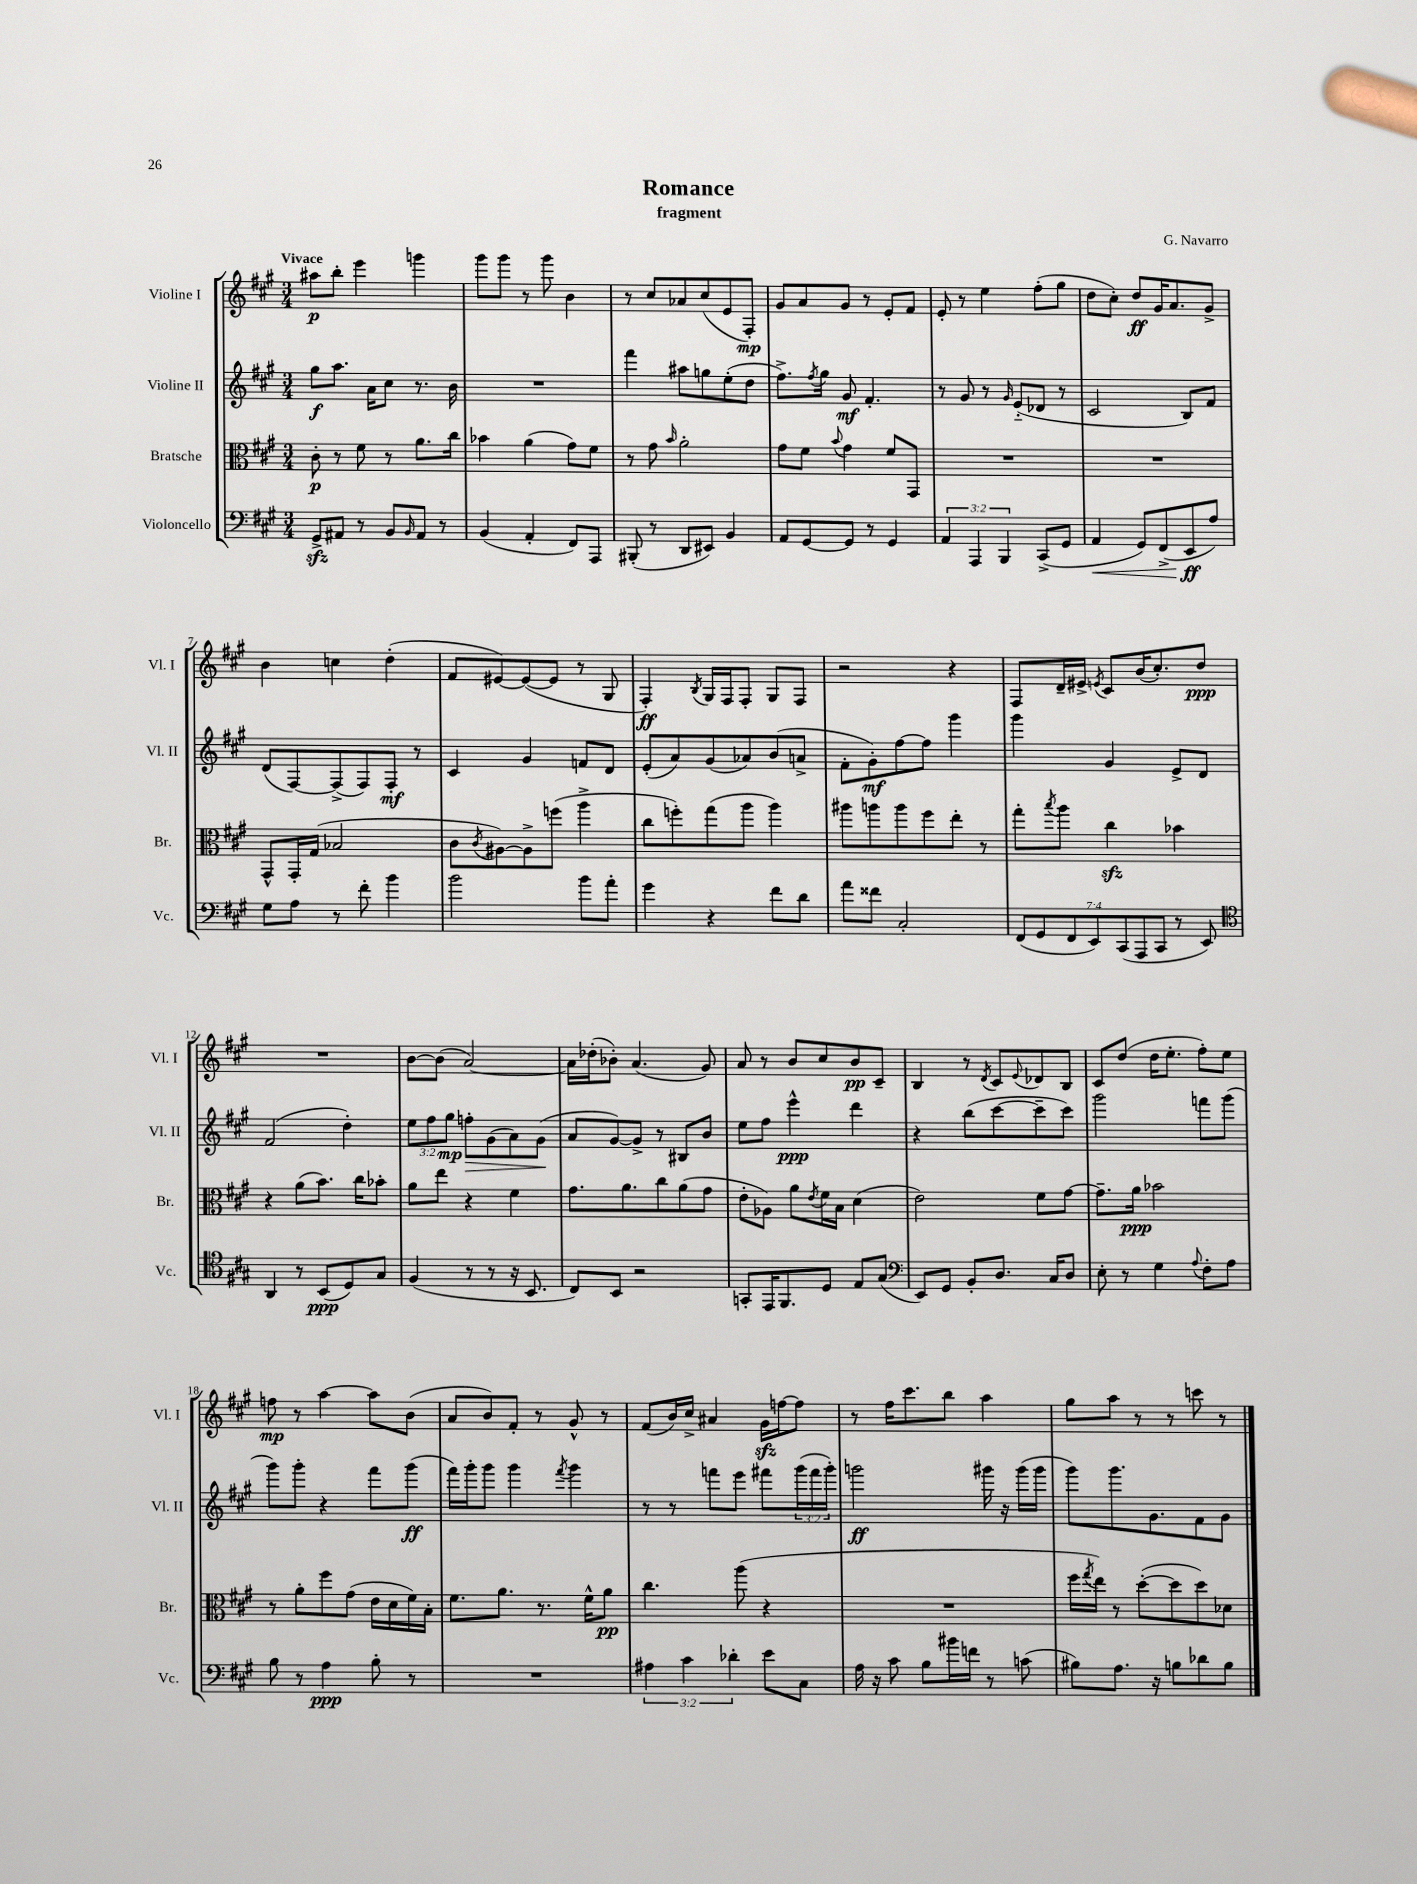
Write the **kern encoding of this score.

**kern	**dynam	**kern	**dynam	**kern	**dynam	**kern	**dynam
*part4	*part4	*part3	*part3	*part2	*part2	*part1	*part1
*staff4	*staff4	*staff3	*staff3	*staff2	*staff2	*staff1	*staff1
*I"Violoncello	*	*I"Bratsche	*	*I"Violine II	*	*I"Violine I	*
*I'Vc.	*	*I'Br.	*	*I'Vl. II	*	*I'Vl. I	*
*clefF4	*	*clefC3	*	*clefG2	*	*clefG2	*
*k[f#c#g#]	*	*k[f#c#g#]	*	*k[f#c#g#]	*	*k[f#c#g#]	*
*M3/4	*	*M3/4	*	*M3/4	*	*M3/4	*
=1	=1	=1	=1	=1	=1	=1	=1
!	!	!	!	!	!	!LO:TX:a:B:t=Vivace	!
8GG#zz^/L	.	8c#'\	p	8gg#\L	f	8aa#X\L	p
8AA#X/J	.	8r	.	8.aa\J	.	8bb'\J	.
8r	.	8f#\	.	.	.	4eee\	.
.	.	.	.	16a\KL	.	.	.
8BB/L	.	8r	.	8cc#\J	.	.	.
16qqBB/	.	.	.	.	.	.	.
8AA#/J	.	8.a\L	.	8.r	.	4gggn\	.
8r	.	.	.	.	.	.	.
.	.	16cc#\Jk	.	16b\	.	.	.
=2	=2	=2	=2	=2	=2	=2	=2
(4BB/	.	4b-X\	.	2.r	.	8ggg#\L	.
.	.	.	.	.	.	8ggg#\J	.
4AA'/	.	(4a\	.	.	.	8r	.
.	.	.	.	.	.	8ggg#\	.
8FF#/L)	.	8g#\L)	.	.	.	4b\	.
8AAA/J	.	8f#\J	.	.	.	.	.
=3	=3	=3	=3	=3	=3	=3	=3
(8BBB#X'/	.	8r	.	4fff#\	.	8r	.
8r	.	8g#\	.	.	.	8cc#/L	.
.	.	16qqb/	.	.	.	.	.
8DD/L	.	2a'\	.	8aa#X\L	.	8a-X/	.
8EE#X/J)	.	.	.	8ggn\	.	(8cc#/	.
4BB/	.	.	.	(8ee'\	.	8e/	.
.	.	.	.	8dd\J	.	8F#'/J)	mp
=4	=4	=4	=4	=4	=4	=4	=4
8AA/L	.	8g#\L	.	8.ff#^\L)	.	8g#/L	.
[8GG#/	.	8f#\J	.	.	.	8a/	.
.	.	.	.	8qff#/	.	.	.
.	.	.	.	16gg#\Jk	.	.	.
.	.	8qqb/	.	.	.	.	.
8GG#/J]	.	4g#\	.	8g#/	mf	8g#/J	.
8r	.	.	.	4.f#'/	.	8r	.
4GG#/	.	8f#/L	.	.	.	8e'/L	.
.	.	8GG#/J	.	.	.	8f#/J	.
=5	=5	=5	=5	=5	=5	=5	=5
6AA/	.	2.r	.	8r	.	8e'/	.
.	.	.	.	8g#/	.	8r	.
6AAA/	.	.	.	.	.	.	.
.	.	.	.	8r	.	4ee\	.
6BBB/	.	.	.	.	.	.	.
.	.	.	.	16qqg#/	.	.	.
.	.	.	.	(8e/L	.	.	.
(8CC#^/L	.	.	.	8d-X/J	.	(8ff#'\L	.
8GG#/J	.	.	.	8r	.	8gg#\J	.
=6	=6	=6	=6	=6	=6	=6	=6
!	!LO:HP:b	!	!	!	!	!	!
4AA/	<	2.r	.	2c#/	.	8dd\L	.
.	.	.	.	.	.	8cc#'\J)	.
8GG#/L)	.	.	.	.	.	8dd/L	ff
(8FF#^/	.	.	.	.	.	16g#/K	.
.	.	.	.	.	.	8.a/	.
8EE/	ff	.	.	8B/L)	.	.	.
8A/J)	[	.	.	8f#/J	.	8g#^/J	.
!!LO:LB:g=z
=7	=7	=7	=7	=7	=7	=7	=7
8G#\L	.	8GG#^^/L	.	(8d/L	.	4b\	.
8A\J	.	16GG#'/L	.	[8F#/)	.	.	.
.	.	(16G#/JJ	.	.	.	.	.
8r	.	2B-X/	.	(8F#^/]	.	4ccn\	.
8f#'\	.	.	.	8F#/)	.	.	.
4b\	.	.	.	8F#'/J	mf	(4dd'\	.
.	.	.	.	8r	.	.	.
=8	=8	=8	=8	=8	=8	=8	=8
2b\	.	8c#\L	.	4c#/	.	8f#/L	.
.	.	8qc#/	.	.	.	.	.
.	.	[8A#X\)	.	.	.	[8e#X/)	.
.	.	8A#^\]	.	4g#/	.	(8e#/_	.
.	.	(8ffn\J	.	.	.	8e#/J]	.
8b\L	.	4aa^\	.	8fn/L	.	8r	.
8a'\J	.	.	.	8d/J	.	8G#/	.
=9	=9	=9	=9	=9	=9	=9	=9
4g#\	.	8cc#\L	.	(8e'/L	.	4F#'/)	ff
.	.	8ffn'\)	.	8a/)	.	.	.
.	.	.	.	.	.	8qB/	.
4r	.	(8gg#\	.	(8g#/	.	16G#/LL	.
.	.	.	.	.	.	16F#/J	.
.	.	8aa\J	.	8a-X/)	.	8F#'/J	.
8f#\L	.	4aa\)	.	(8b/	.	8G#/L	.
8d\J	.	.	.	8an^/J	.	8F#/J	.
=10	=10	=10	=10	=10	=10	=10	=10
8a\L	.	8aa#X\L	.	8f#'\L	.	2r	.
8f##X\J	.	8aan\	.	8g#'\)	mf	.	.
2C#'/	.	8aa\	.	[8ff#\	.	.	.
.	.	8ff#\	.	8ff#\J]	.	.	.
.	.	8ee'\J	.	4ggg#\	.	4r	.
.	.	8r	.	.	.	.	.
=11	=11	=11	=11	=11	=11	=11	=11
(14FF#/L	.	8gg#'\L	.	4ggg#\	.	8F#/L	.
14GG#/	.	.	.	.	.	.	.
.	.	8qbb/	.	.	.	.	.
.	.	8aa\J	.	.	.	16d~/L	.
14FF#/	.	.	.	.	.	.	.
.	.	.	.	.	.	16e#X^/JJ	.
14EE/)	.	.	.	.	.	.	.
.	.	.	.	.	.	8qen/	.
.	.	4cc#zz\	.	4g#/	.	8c#/L	.
(14CC#/	.	.	.	.	.	.	.
14AAA/	.	.	.	.	.	.	.
.	.	.	.	.	.	(16b/K	.
14CC#/J	.	.	.	.	.	.	.
.	.	.	.	.	.	8.cc#'/)	.
8r	.	4b-X\	.	8e^/L	.	.	.
8EE/)	.	.	.	8d/J	.	8dd/J	ppp
!!LO:LB:g=z
=12	=12	=12	=12	=12	=12	=12	=12
*clefC4	*	*	*	*	*	*	*
4AA/	.	4r	.	(2f#/	.	2.r	.
8r	.	(8a\L	.	.	.	.	.
(8BB/L	ppp	8.b\J)	.	.	.	.	.
8D/)	.	.	.	4dd'\)	.	.	.
.	.	16cc#\KL	.	.	.	.	.
8G#/J	.	8b-X'\J	.	.	.	.	.
=13	=13	=13	=13	=13	=13	=13	=13
(4F#/	.	8a\L	.	12ee\L	.	[8b\L	.
.	.	.	.	12ff#\	.	.	.
.	.	8ee\J	.	.	.	(8b\J]	.
.	.	.	.	12gg#\J	mp	.	.
!	!	!	!	!	!LO:HP:b	!	!
8r	.	4r	.	8ffn'\L	>	[2a/)	.
8r	.	.	.	(8g#\	.	.	.
16r	.	4f#\	.	8a\)	.	.	.
8.BB/	.	.	.	.	.	.	.
.	.	.	.	(8g#\J	.	.	.
.	.	.	.	.	]	.	.
=14	=14	=14	=14	=14	=14	=14	=14
8C#/L)	.	8.g#\L	.	8a/L	.	16a\LL]	.
.	.	.	.	.	.	(16dd-X'\J	.
8BB/J	.	.	.	[8g#/)	.	8b-X'\J)	.
.	.	8.a\	.	.	.	.	.
2r	.	.	.	8g#^/J]	.	(4.a/	.
.	.	8cc#\	.	8r	.	.	.
.	.	(8a\	.	8B#X/L	.	.	.
.	.	8g#\J	.	8b/J	.	8g#/)	.
=15	=15	=15	=15	=15	=15	=15	=15
8GGn'/L	.	8e'\L	.	8ee\L	.	8a/	.
16EE/K	.	8A-X\J)	.	8ff#\J	.	8r	.
8.FF#/	.	.	.	.	.	.	.
.	.	8a\L	.	4eee^^\	ppp	8b/L	.
.	.	8qe/	.	.	.	.	.
8D/J	.	16f#\L	.	.	.	8cc#/	.
.	.	16B\JJ	.	.	.	.	.
8E/L	.	(4d\	.	4ddd\	.	8b/	pp
(8G#/J	.	.	.	.	.	8c#~/J	.
=16	=16	=16	=16	=16	=16	=16	=16
*clefF4	*	*	*	*	*	*	*
8EE/L)	.	2e\)	.	4r	.	4B/	.
8GG#/J	.	.	.	.	.	.	.
8BB'/L	.	.	.	(8bb\L	.	8r	.
.	.	.	.	.	.	8qd/	.
8.D/J	.	.	.	[8ccc#\	.	8c#/L	.
.	.	.	.	.	.	8qqe/	.
.	.	8f#\L	.	8ccc#~\]	.	8d-X/	.
16C#/KL	.	.	.	.	.	.	.
8D/J	.	[8g#\J	.	8ccc#\J)	.	8B/J	.
=17	=17	=17	=17	=17	=17	=17	=17
8E'\	.	8.g#~\L]	.	2ggg#\	.	8c#/L	.
8r	.	.	.	.	.	(8dd/J	.
.	.	16a\Jk	ppp	.	.	.	.
4G#\	.	2b-X\	.	.	.	16dd\KL	.
.	.	.	.	.	.	8.ee'\J	.
8qqA/	.	.	.	.	.	.	.
8F#'\L	.	.	.	8fffn\L	.	8ff#'\L)	.
8A\J	.	.	.	(8ggg#\J	.	8ee\J	.
!!LO:LB:g=z
=18	=18	=18	=18	=18	=18	=18	=18
8B\	.	8r	.	8ggg#\L)	.	8ffn\	mp
8r	.	8a'\L	.	8ggg#'\J	.	8r	.
4A\	ppp	8ff#\	.	4r	.	[4aa\	.
.	.	(8g#\J	.	.	.	.	.
8B'\	.	16e\LL	.	8fff#\L	.	8aa\L]	.
.	.	16d\	.	.	.	.	.
8r	.	16f#\)	.	(8ggg#\J	ff	(8b\J	.
.	.	16B'\JJ	.	.	.	.	.
=19	=19	=19	=19	=19	=19	=19	=19
2.r	.	8.f#\L	.	16fff#\LL)	.	8a/L	.
.	.	.	.	16ggg#'\J	.	.	.
.	.	.	.	8ggg#\J	.	8b/)	.
.	.	8.a\J	.	.	.	.	.
.	.	.	.	4ggg#\	.	8f#'/J	.
.	.	8.r	.	.	.	8r	.
.	.	.	.	8qfff#/	.	.	.
.	.	.	.	4ggg#\	.	8g#^^/	.
.	.	16f#^^\KL	.	.	.	.	.
.	.	8a\J	pp	.	.	8r	.
=20	=20	=20	=20	=20	=20	=20	=20
6A#X\	.	4.cc#\	.	8r	.	(8f#/L	.
.	.	.	.	8r	.	16b/L)	.
6c#\	.	.	.	.	.	.	.
.	.	.	.	.	.	16cc#^/JJ	.
.	.	.	.	8fffn\L	.	4a#X/	.
6d-X'\	.	.	.	.	.	.	.
.	.	(8aa\	.	8eee\J	.	.	.
8e\L	.	4r	.	8fff#X\L	.	16g#zz\LL	.
.	.	.	.	.	.	[16ffn\J	.
8C#\J	.	.	.	(24ggg#\L	.	8ff\J]	.
.	.	.	.	24fff#\	.	.	.
.	.	.	.	24ggg#'\JJ)	.	.	.
=21	=21	=21	=21	=21	=21	=21	=21
16A\	.	2.r	.	2gggn\	ff	8r	.
16r	.	.	.	.	.	.	.
8c#\	.	.	.	.	.	16ff#\KL	.
.	.	.	.	.	.	8.ccc#\	.
8B\L	.	.	.	.	.	.	.
16b#X\L	.	.	.	.	.	8bb\J	.
16fn\JJ	.	.	.	.	.	.	.
8r	.	.	.	16ggg#X\	.	4aa\	.
.	.	.	.	16r	.	.	.
(8cn\	.	.	.	(16ggg#\LL	.	.	.
.	.	.	.	16ggg#\JJ	.	.	.
=22	=22	=22	=22	=22	=22	=22	=22
8B#X\L)	.	16ff#\LL	.	8ggg#\L)	.	8gg#\L	.
.	.	8qgg#/	.	.	.	.	.
.	.	16ee\JJ)	.	.	.	.	.
8.A\J	.	8r	.	8.ggg#\	.	8aa\J	.
.	.	([8dd'\L	.	.	.	8r	.
16r	.	.	.	8.g#\	.	.	.
8Bn\L	.	8dd\]	.	.	.	8r	.
8d-X\	.	8dd\)	.	8f#\	.	8cccn\	.
8B\J	.	8d-X\J	.	8g#\J	.	8r	.
==	==	==	==	==	==	==	==
*-	*-	*-	*-	*-	*-	*-	*-
